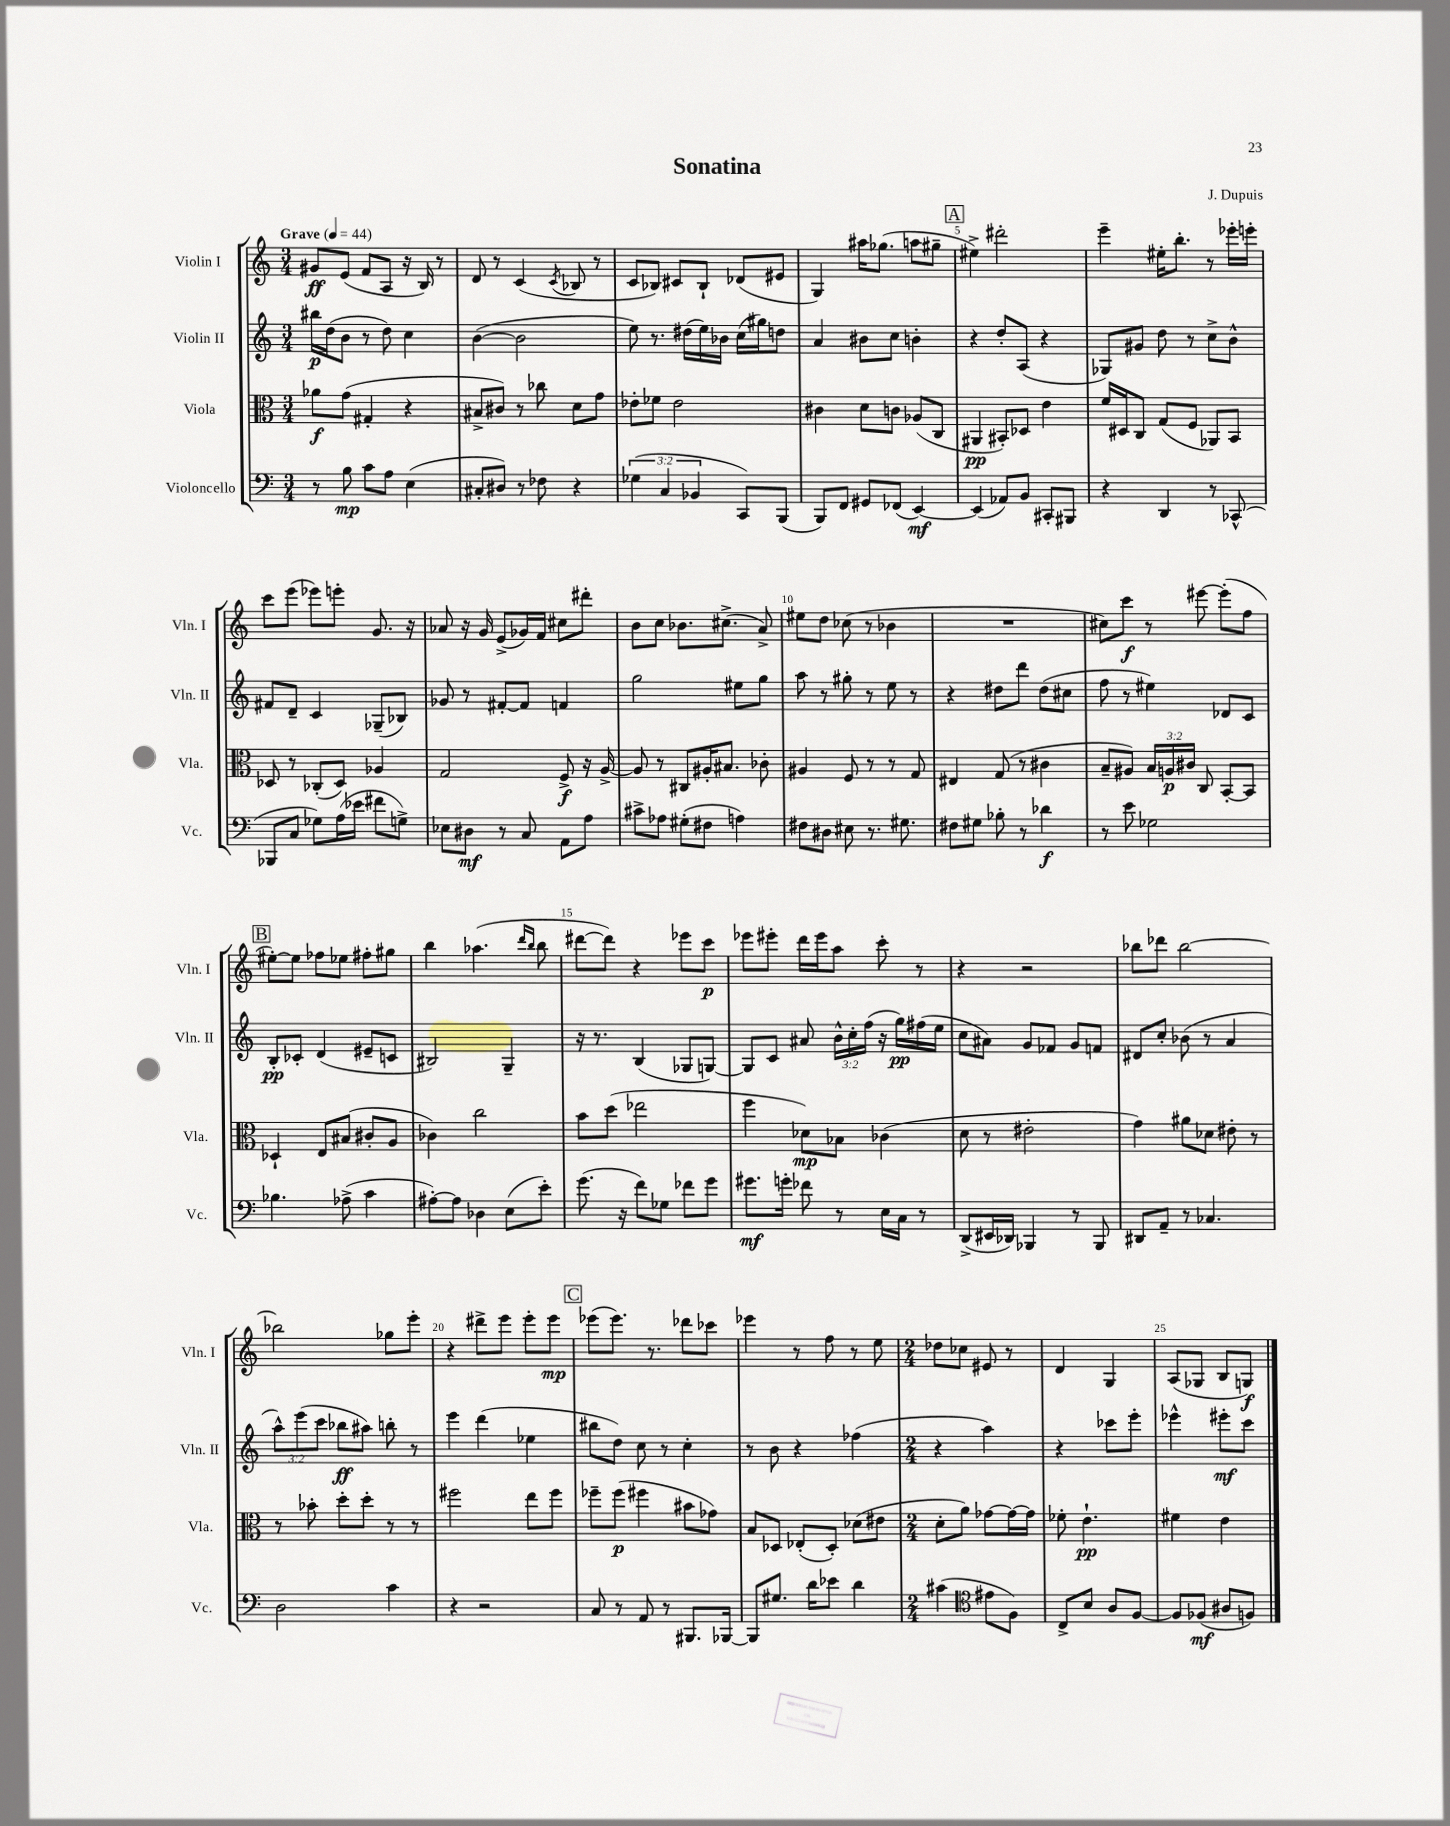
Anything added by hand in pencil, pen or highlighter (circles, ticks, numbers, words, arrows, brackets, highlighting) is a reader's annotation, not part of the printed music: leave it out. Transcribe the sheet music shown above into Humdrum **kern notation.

**kern	**kern	**kern	**kern
*staff4	*staff3	*staff2	*staff1
*clefF4	*clefC3	*clefG2	*clefG2
*k[]	*k[]	*k[]	*k[]
*M3/4	*M3/4	*M3/4	*M3/4
*MM44	*MM44	*MM44	*MM44
8r	8a-	16bb#	8g#
.	.	(16dd	.
8B	(8g	8b	(8e
8c	4G#'	8r	8f
8A	.	8dd)	8A
(4E	4r	4cc	16r
.	.	.	16B)
.	.	.	8r
=	=	=	=
8C#'	8B#^	([4b	8d
8D#)	8c#)	.	8r
8r	8r	2b]	(4c
8F-	8cc-	.	.
.	.	.	8qc
4r	8d	.	8B-
.	8g	.	8r
=	=	=	=
(6G-	8e-'	8ee)	8c
.	8f-	8.r	8B-)
6C	.	.	.
.	2e-	.	8c#
.	.	(16dd#	.
6BB-	.	.	.
.	.	16ee)	8B-`
.	.	16b-	.
8CC)	.	(16cc	(8d-
.	.	16gg#)	.
(8BBB	.	8dd	8e#
=	=	=	=
8BBB)	4c#	4a	4G)
8FF	.	.	.
8GG#	8d	8b#	16aa#
.	.	.	(8.gg-
(8FF-	8c	8cc	.
[4EE)	(8A-	4b'	8aa
.	8C	.	8gg#~
=	=	=	=
(4EE]	4AA#	4r	4ee#^)
8AA-)	8BB#')	8dd'	2ddd#'
8BB	8D-	(8A	.
8CC#'	4e	4r	.
8BBB#	.	.	.
=	=	=	=
4r	16f	8G-)	4eee~
.	16D#	.	.
.	8C	8g#	.
4DD	(8G	8dd	16ee#'
.	.	.	8.bb'
.	8F	8r	.
8r	8AA-)	8cc^	8r
(8CC-^^	8BB	8b^^	16eee-'
.	.	.	16eee'
=	=	=	=
8BBB-	8D-	8f#	8ccc
8C	8r	8d~	(8eee
8G-)	(8C-'	4c	8eee-)
(16A	8D-)	.	8eee'
16e-	.	.	.
8f#	4A-	(8G-~	8.g
8G^)	.	8B-)	.
.	.	.	16r
=	=	=	=
8E-	2G	8g-	8a-
8D#	.	8r	16r
.	.	.	16g
8r	.	[8f#'	(8e^
8C	.	8f#]	16g-)
.	.	.	16f
8AA	8F^	4f	8cc#
8A	16r	.	8ddd#'
.	[16A^	.	.
=	=	=	=
8c#^	8A]	2gg	8b
8A-	8r	.	8cc
(8G#'	8C#	.	8.b-
8F#	16A#'	.	.
.	8.B#	.	(8.cc#^
4A)	.	8ee#	.
.	8c-'	8gg	8a^)
=	=	=	=
8F#	4A#	8aa	8ee#
8D#	.	8r	8dd
8E#	8F	8gg#'	(8cc-
8.r	8r	8r	8r
.	8r	8ee	4b-
8.G#	.	.	.
.	8G	8r	.
=	=	=	=
8F#	4E#	4r	2.r
8G#	.	.	.
8B-'	(8G	8dd#	.
8r	8r	8ddd	.
4d-	4c#	(8dd#	.
.	.	8cc#	.
=	=	=	=
8r	8B~	8ff	8cc#)
8e	8A#)	8r	8ccc
2G-	24B	4ee#)	8r
.	24A	.	.
.	24c#	.	.
.	8C	.	[8eee#
.	[8BB'	8d-	(8eee#']
.	8BB]	8c	8ff
=	=	=	=
4.B-	4D-`	8B'	[8ee#')
.	.	8c-'	8ee#]
.	8E	(4d	8ff-
(8A-^	(8B#	.	8ee-
4c	8c#'	8e#~	8ff#'
.	8A	8c	8gg#
=	=	=	=
[8A#')	4c-)	2B#)	4bb
8A#]	.	.	.
4D-	2cc	.	(4.aa-
(8E	.	4G~	.
.	.	.	16qqddd
.	.	.	16qqbb
8e')	.	.	8bb
=	=	=	=
(8.g	8b	16r	[8ddd#
.	.	8.r	.
.	(8dd	.	8ddd#])
16r	.	.	.
8f)	2ee-	(4B	4r
8G-	.	.	.
8f-	.	8G-	8eee-
8g	.	[8G)	8ccc
=	=	=	=
8.g#	4ff	8G]	8eee-
.	.	8c	8eee#'
16g'	.	.	.
8f-	8d-)	8a#	16ddd
.	.	.	16eee#
8r	8B-	24b^^	8aa
.	.	24cc'	.
.	.	(24ff	.
16E	(4c-	16r	8ccc'
16C	.	16gg)	.
8r	.	(16ff#	8r
.	.	16ee	.
=	=	=	=
(8DD^	8d	8cc	4r
16EE#	8r	8a#)	.
16DD-)	.	.	.
4BBB-	2e#'	8g	2r
.	.	8f-	.
8r	.	8g	.
8BBB-	.	8f	.
=	=	=	=
8DD#	4g)	8d#	8bb-
8AA~	.	8cc'	8ddd-
8r	8a#	(8b-	[2bb-
4.C-	8d-	8r	.
.	8e#'	4a	.
.	8r	.	.
=	=	=	=
2D	8r	12aa^^)	2bb-]
.	.	(12eee	.
.	8b-'	.	.
.	.	12ccc	.
.	8dd'	8bb-	.
.	8dd'	8aa#)	.
4c	8r	8bb'	8gg-
.	8r	8r	8eee'
=	=	=	=
4r	2ff#	4eee	4r
2r	.	(4ddd	8ddd#^
.	.	.	8eee
.	8ee	4ee-	8eee'
.	8ff#	.	8eee
=	=	=	=
8C	8ff-~	8bb#	(8eee-
8r	(8ff-	8dd)	8.eee-)
8AA	4ff#	8cc	.
.	.	.	8.r
8r	.	8r	.
8.BBB#	8b#	4cc'	8ddd-
.	8g-)	.	8ccc-
[16BBB-	.	.	.
=	=	=	=
8BBB-]	8B	8r	4eee-
8.G#	8D-	8b	.
.	(8E-'	4r	8r
16d	.	.	.
8e-	8D-')	.	8ff
4d	(8d-	(4ff-	8r
.	8e#	.	8ee
=	=	=	=
*M2/4	*M2/4	*M2/4	*M2/4
(4c#	8d'	4r	8dd-
.	8a)	.	8cc-
*clefC4	*	*	*
8e#	[8g-	4aa)	8e#
8F)	16g-_	.	8r
.	16g-]	.	.
=	=	=	=
8C^	8f-'	4r	4d
8B	4.e`	.	.
8A	.	8ccc-	4G
[8F	.	8eee'	.
=	=	=	=
8F]	4f#	4eee-^^	(8A
(8F-	.	.	8G-
8A#	4e	8eee#'	8B
8F)	.	8ccc	8G)
==	==	==	==
*-	*-	*-	*-
